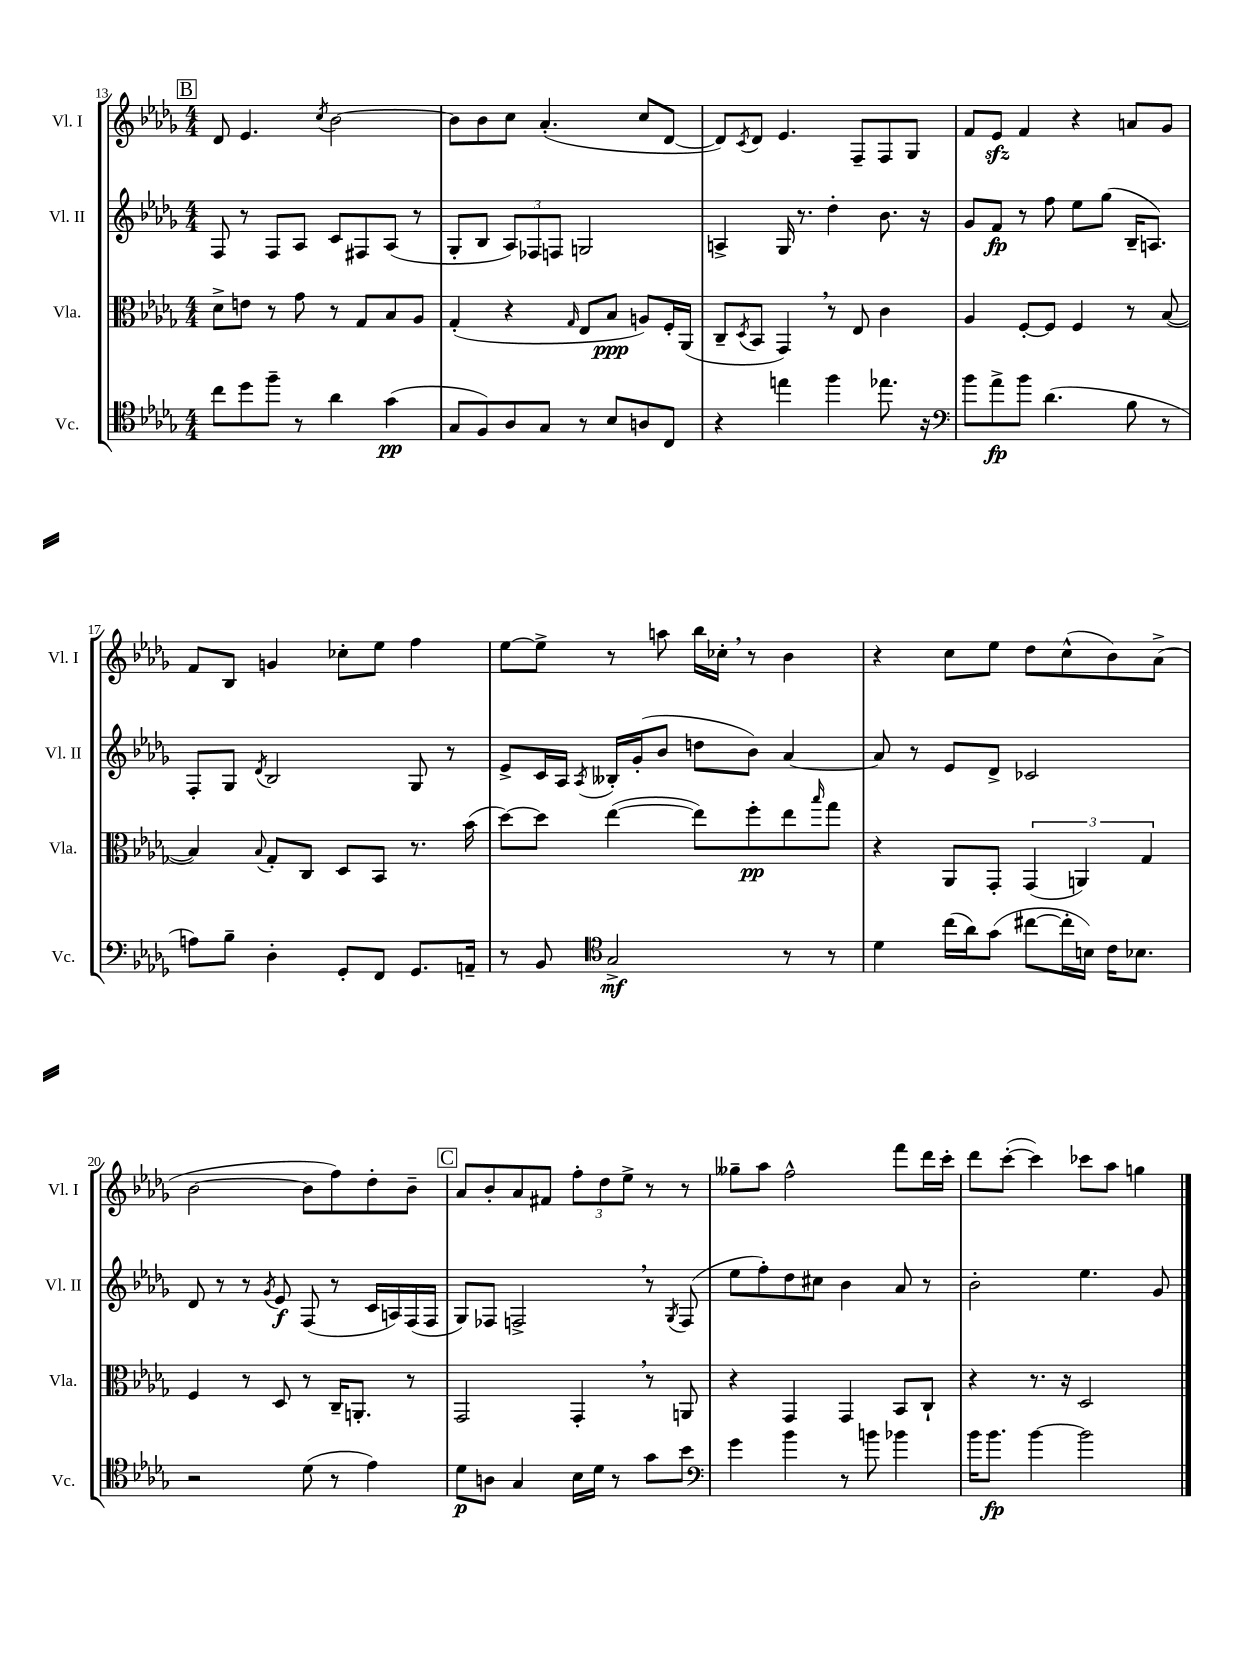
<<
\new StaffGroup <<
\new Staff = "s0" \with { instrumentName = "Vl. I" shortInstrumentName = "Vl. I" } {
    \clef treble \key des \major \numericTimeSignature \time 4/4
    \mark \markup { \box "B" } des'8 ees'4. \acciaccatura { c''8 } bes'2~ |
    bes'8 bes'8 c''8 aes'4.-.( c''8 des'8~ |
    des'8) \acciaccatura { c'8 } des'8 ees'4. f8-- f8 ges8 |
    f'8 ees'8\sfz f'4 r4 a'8 ges'8 |
    f'8 bes8 g'4 ces''8-. ees''8 f''4 |
    ees''8~ ees''8-> r8 a''8 bes''16 ces''16-. \breathe r8 bes'4 |
    r4 c''8 ees''8 des''8 c''8-^( bes'8) aes'8->( |
    bes'2~ bes'8 f''8) des''8-. bes'8-- |
    \mark \markup { \box "C" } aes'8 bes'8-. aes'8 fis'8 \tuplet 3/2 { f''8-. des''8 ees''8-> } r8 r8 |
    geses''8-- aes''8 f''2-^ f'''8 des'''16 c'''16-. |
    des'''8 c'''8~-.( c'''4) ces'''8 aes''8 g''4 \bar "|." |
}
\new Staff = "s1" \with { instrumentName = "Vl. II" shortInstrumentName = "Vl. II" } {
    \clef treble \key des \major \numericTimeSignature \time 4/4
    \mark \markup { \box "B" } f8 r8 f8 aes8 c'8 fis8 aes8( r8 |
    ges8-. bes8 \tuplet 3/2 { aes8) fes8 f8 } g2 |
    a4-> ges16 r8. des''4-. bes'8. r16 |
    ges'8 f'8\fp r8 f''8 ees''8 ges''8( bes16-- a8.) |
    f8-. ges8 \acciaccatura { des'8 } bes2 ges8 r8 |
    ees'8-> c'16 aes16 \acciaccatura { aes8 } beses16-. ges'16-.( bes'8 d''8 bes'8) aes'4~ |
    aes'8 r8 ees'8 des'8-> ces'2 |
    des'8 r8 r8 \acciaccatura { ges'8 } ees'8\f f8( r8 c'16 a16) f16( f16 |
    \mark \markup { \box "C" } ges8) fes8 f2-> \breathe r8 \acciaccatura { ges8 } f8( |
    ees''8 f''8-.) des''8 cis''8 bes'4 aes'8 r8 |
    bes'2-. ees''4. ges'8 \bar "|." |
}
\new Staff = "s2" \with { instrumentName = "Vla." shortInstrumentName = "Vla." } {
    \clef alto \key des \major \numericTimeSignature \time 4/4
    \mark \markup { \box "B" } des'8-> e'8 r8 ges'8 r8 ges8 bes8 aes8 |
    ges4-.( r4 \grace { ges16 } ees8 bes8\ppp a8) f16-. aes,16( |
    c8-- \acciaccatura { des8 } bes,8 ges,4) \breathe r8 ees8 c'4 |
    aes4 f8~-. f8 f4 r8 bes8~( |
    bes4) \appoggiatura { bes8 } ges8-. c8 des8 bes,8 r8. bes'16( |
    des''8~) des''8 ees''4~( ees''8) f''8-.\pp ees''8 \grace { bes''16 } ges''8 |
    r4 aes,8 ges,8-. \tuplet 3/2 { ges,4( a,4) ges4 } |
    f4 r8 des8 r8 c16-- a,8.-. r8 |
    \mark \markup { \box "C" } ges,2 ges,4-. \breathe r8 a,8 |
    r4 ges,4 ges,4 bes,8 c8-! |
    r4 r8. r16 des2 \bar "|." |
}
\new Staff = "s3" \with { instrumentName = "Vc." shortInstrumentName = "Vc." } {
    \clef tenor \key des \major \numericTimeSignature \time 4/4
    \mark \markup { \box "B" } c''8 des''8 f''8-- r8 aes'4 ges'4\pp( |
    ges8 f8) aes8 ges8 r8 bes8 a8 c8 |
    r4 e''4 f''4 ees''8. r16 |
    \clef bass bes'8 aes'8->\fp bes'8 des'4.( bes8 r8 |
    a8) bes8-- des4-. ges,8-. f,8 ges,8. a,16-- |
    r8 bes,8 \clef tenor ges2->\mf r8 r8 |
    des'4 c''16( aes'16) ges'8( cis''8~ cis''16-. b16) c'16 bes8. |
    r2 des'8( r8 ees'4) |
    \mark \markup { \box "C" } des'8\p a8 ges4 bes16 des'16 r8 ges'8 bes'8 |
    \clef bass ges'4 bes'4 r8 b'8 bes'4 |
    bes'16 bes'8.\fp bes'4~ bes'2 \bar "|." |
}
>>
>>
\layout { \context { \Score currentBarNumber = #13 } }
